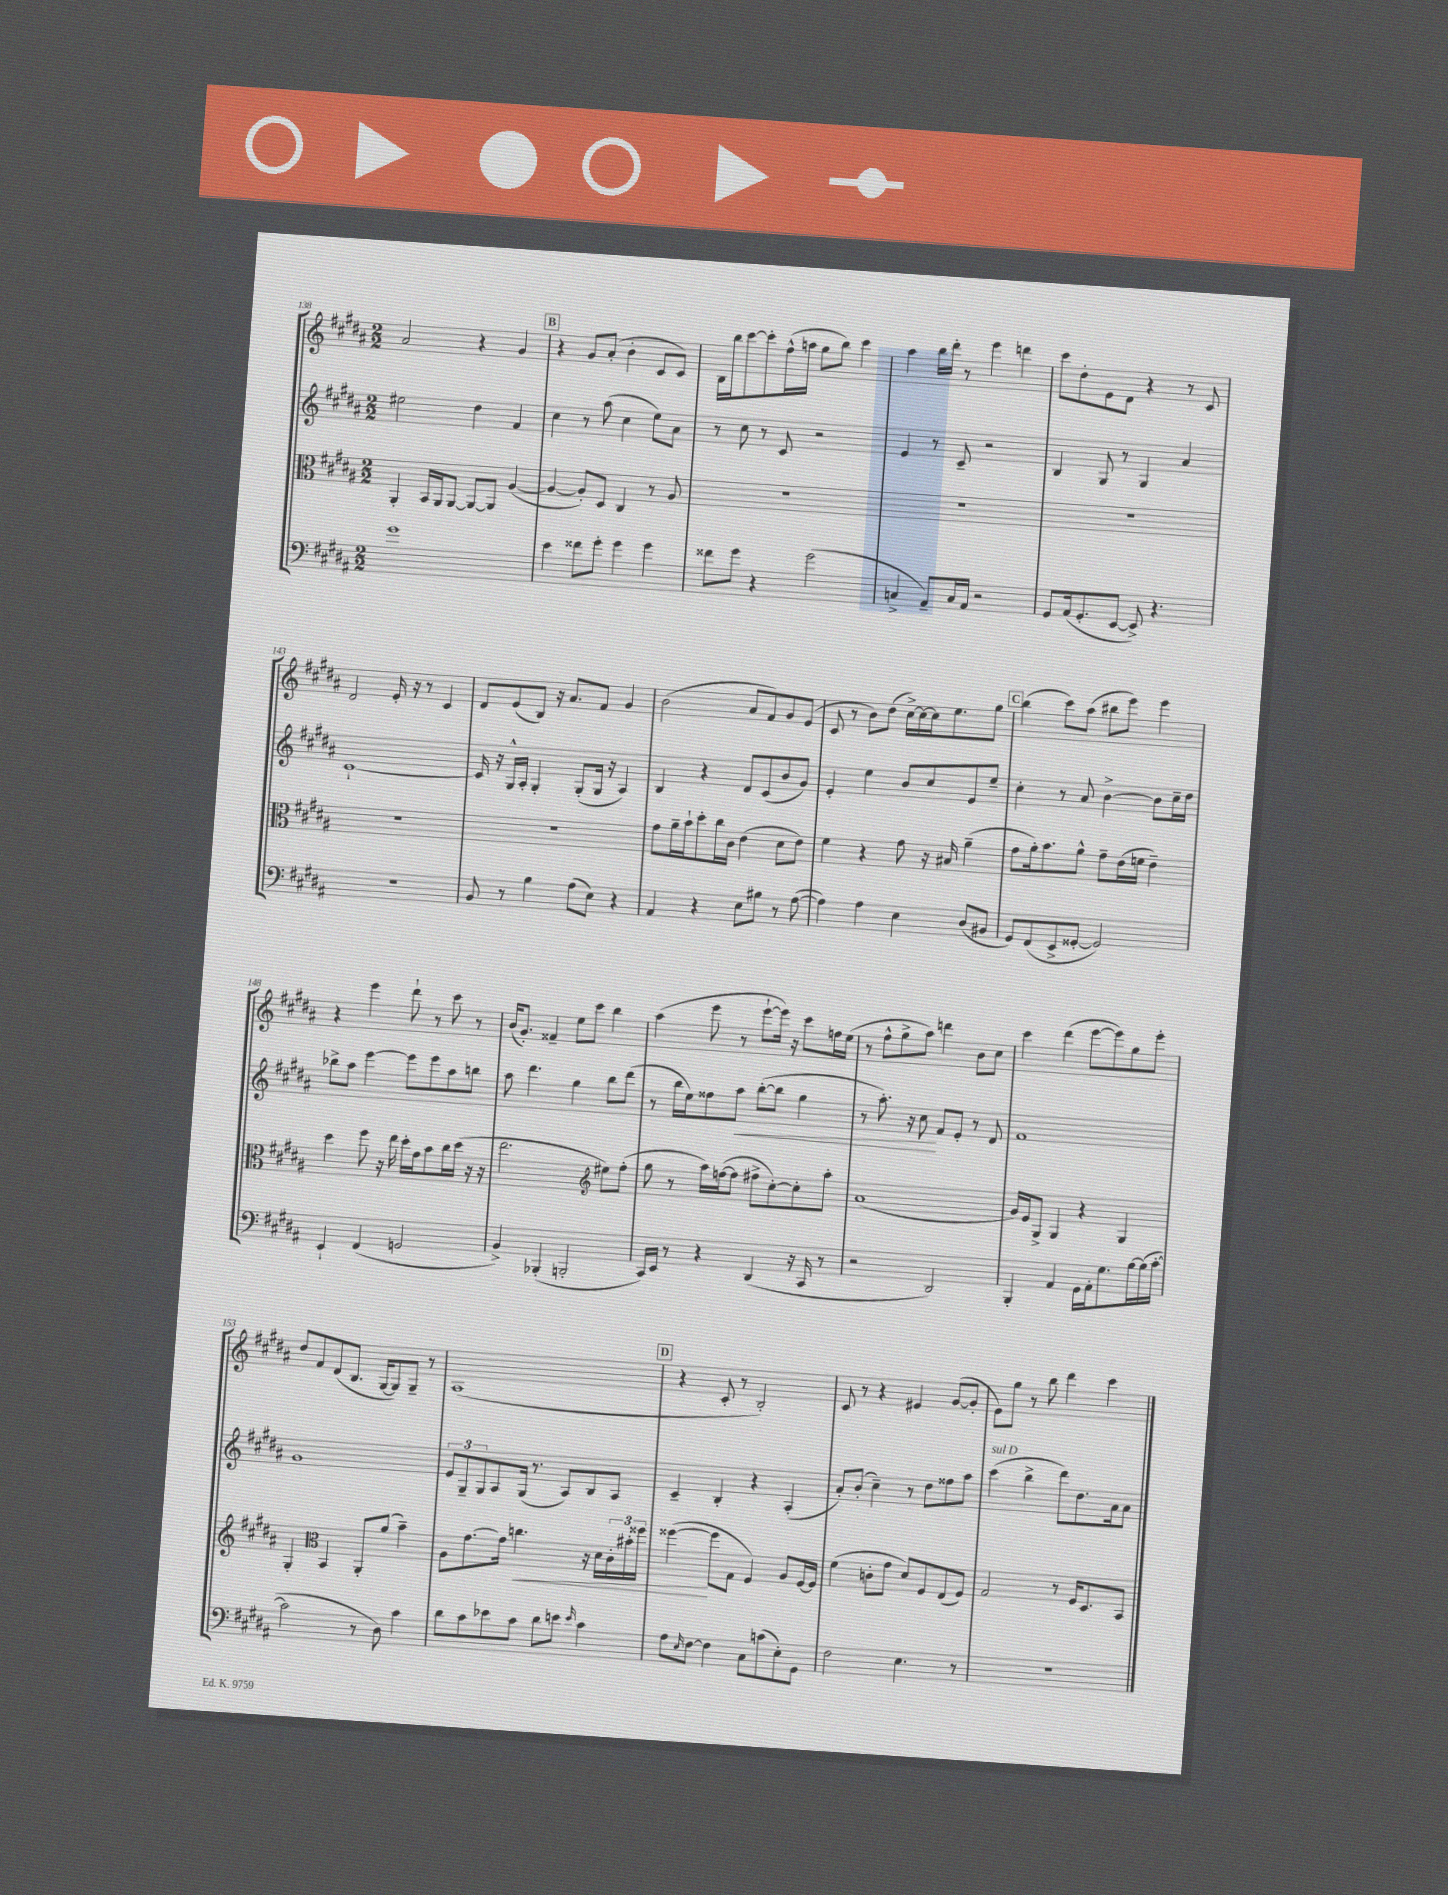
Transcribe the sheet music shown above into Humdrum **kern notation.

**kern	**kern	**kern	**kern
*staff4	*staff3	*staff2	*staff1
*clefF4	*clefC3	*clefG2	*clefG2
*k[f#c#g#d#a#]	*k[f#c#g#d#a#]	*k[f#c#g#d#a#]	*k[f#c#g#d#a#]
*M2/2	*M2/2	*M2/2	*M2/2
1g#	4AA#'/	2ee#\	2a#/
.	16BB/LL	.	.
.	16AA#/J	.	.
.	[8AA#/J	.	.
.	8AA#/_L	4dd#\	4r
.	8AA#/]J	.	.
.	([4A#/	4f#/	4g#/
=	=	=	=
4e\	4A#/_	4cc#\	4r
8f##\L	8A#'/]L)	8r	8g#/L
8g#'\J	8D#/J	(8aa#\	(8a#'/J
4g#\	4C#/	4cc#\	4b'\
4g#\	8r	8ee\L)	8c#/L
.	8A#/	8a#\J	8c#/J)
=	=	=	=
8f##\L	1r	8r	16B\LL
.	.	.	16bb\J
8g#\J	.	8cc#\	[8ccc#\
4r	.	8r	8ccc#'\]
.	.	8c#/	(16ff#^^\L
.	.	.	16aa\JJ
(2g#\	.	2r	8gg#\L
.	.	.	8bb\J)
.	.	.	4ccc#\
=	=	=	=
4C^/	1r	4e/	4aa#\
8AA#~/L)	.	8r	16bb\LL
.	.	.	16ddd#'\JJ
16C/L	.	8c#~/	8r
16AA#/JJ	.	.	.
2r	.	2r	4eee\
.	.	.	4ddd\
=	=	=	=
8GG#/L	1r	4B/	8ccc#\L
(16AA#/k	.	.	8dd#'\
8.GG#'/	.	.	.
.	.	8G#/	8e\
[8EE/J	.	8r	8d#\J
8EE^/])	.	4G#/	4r
4.r	.	.	.
.	.	4a#/	8r
.	.	.	8c#/
=	=	=	=
1r	1r	[1c#`	2d#/
.	.	.	16e'/
.	.	.	16r
.	.	.	8r
.	.	.	4c#/
=	=	=	=
8BB/	1r	16c#/]	8d#/L
.	.	16r	.
8r	.	16G#^^/LL	(8e/
.	.	16A#'/JJ	.
4B\	.	4G#'/	8B/J)
.	.	.	16r
.	.	.	8.a#/L
(8A#\L	.	(8G#'/L	.
8E\J)	.	16G#/Jk	8f#/J
.	.	16r	.
4r	.	4A#/)	4g#/
=	=	=	=
4AA#/	8g#\L	4B/	(2b\
.	16a#~\L	.	.
.	16b`\J	.	.
4r	8dd#'\	4r	.
.	16cc#\L	.	.
.	16c#\JJ	.	.
8E\L	(4e\	8d#/L	8a#/L
8B#\J	.	(8c#/	8f#/)
8r	8d#\L	8b/	8g#/
([8A#\	8e\J)	8g#/J)	(8e/J
=	=	=	=
4A#\])	4f#\	4e'/	8c#/
.	.	.	8r
4A#\	4r	4ee\	8b\L)
.	.	.	(8dd#\J
4E\	8g#\	8b/L	[16cc#^\LL)
.	.	.	16cc#\_
.	16r	8cc#/	16cc#\]J
.	16B#/	.	8.ee\
(8D#/L	(4a#~\	8e/	.
8BB#/J	.	8ee~/J	8gg#\J
=	=	=	=
8GG#/L)	8g#\L	4cc#'\	(4bb\
(8FF#/	16a#'\k)	.	.
.	8.b\	.	.
8EE^/	.	8r	8ccc#\L)
[8GG##'/J	8a#^^\J	8a#/	(8aa#\J
2GG##/])	8g#~\L	[4b^\	8bb#\L
.	(16e\L	.	8eee\J)
.	16f\JJ	.	.
.	4e~\)	8b\]L	4eee\
.	.	16cc#~\L	.
.	.	16dd#\JJ	.
=	=	=	=
4EE`/	4dd#\	8bb-^\L	4r
.	.	8aa#\J	.
(4FF#/	8ff#\	[4eee\	4eee\
.	16r	.	.
.	16ee\	.	.
2GG/	16dd#'\LL	8eee\]L	8ddd#`\
.	16g#\J	.	.
.	8b\	8eee\	8r
.	16cc#\L	8aa#\	8ccc#\
.	(16dd#\JJ	.	.
.	16r	8bb\J	8r
.	16r	.	.
=	=	=	=
4BB^/)	2.ee\	8aa#\	(16b/LK
.	.	.	8.g#'/J)
.	.	4.ddd#\	.
(4BBB-'/	.	.	4f##~/
2BBB'/	.	4gg#\	8ee\L
.	.	.	8ccc#\J
*	*clefG2	*	*
.	8ee#\L)	8bb\L	4bb\
.	(8ff#'\J	(8ddd#\J	.
=	=	=	=
16CC#/LL)	8gg#\	8r	(4aa#\
16EE/JJ	.	.	.
8r	8r	16bb\LL	.
.	.	16ee\J)	.
4r	16aa#\LL)	8ff##\	8eee\
.	([16ff\J	.	.
.	8ff\]J	8aa#\J	8r
(4DD#/	8ff#^\L	([8bb'\L	[8eee`\L
.	[8cc#'\)	8bb\]J	16eee\]Jk)
.	.	.	16r
16r	8cc#'\]	4gg#\	8ccc#\L
16CC#/	.	.	.
8r	8aa#'\J	.	16ff\L
.	.	.	(16ee\JJ
=	=	=	=
2r	(1a#	8r	8r
.	.	8.aa#'\)	8ff#^^\L
.	.	.	8gg#^\
.	.	16r	.
.	.	8cc#\	8aa#\J)
2DD#/)	.	8f#/L	4ddd\
.	.	8e'/J	.
.	.	8r	8b\L
.	.	8d#/	8cc#\J
=	=	=	=
4BBB'/	16g#/LL)	1f#	4ccc#\
.	16e/J	.	.
.	8G#^/J	.	.
4AA#/	4G#/	.	(4ddd#\
16GG#\LL	4r	.	[8eee\L
16AA#'\J	.	.	.
8.G#\	.	.	8eee\])
.	4G#/	.	8gg#\
[16B\L	.	.	.
(16B\]	.	.	8eee'\J
[16c#'\JJ	.	.	.
=	=	=	=
2c#\]	4G#'/	1g#	8dd#/L
.	.	.	8f#/
*	*clefC3	*	*
.	4BB/	.	(8d#/
.	.	.	8.B/J
8r	8AA#'/L	.	.
.	.	.	[16G#/LK
8D#\)	(8a#/J	.	8G#/])
4c#\	4b~\)	.	8G#~/J
.	.	.	8r
=	=	=	=
8d#\L	8A#\L	12e/L	(1A#
.	.	12G#~/	.
8c#\	[8.g#\	.	.
.	.	12G#/	.
8e-\	.	8A#/	.
.	16g#\]Jk	.	.
8c#\J	4.cc\	(16G#/Jk	.
.	.	8.r	.
8d#\L	.	.	.
8e\J	.	8A#/L)	.
16qqe/	.	.	.
4c#\	16r	8B/	.
.	16d#\LL	.	.
.	24c#'\	8A#/J	.
.	24b#'\	.	.
.	24ff##\JJ	.	.
=	=	=	=
8A#\L	([4ff##\	4c#~/	4r
16qqE/	.	.	.
[8F#\J	.	.	.
4F#\]	8ff##\]L	4B'/	8c#'/
.	8G#\J	.	8r
8C#\L	4F#/)	4r	2B'/)
(8c\	.	.	.
8E'\)	8A#/L	(4A#'/	.
8GG#\J	[16F#/L	.	.
.	16F#/]JJ	.	.
=	=	=	=
2F#\	(4f#\	8a#'/L)	8c#/
.	.	(8b'/J	8r
.	8c'\L	4cc#~\)	4r
.	8g#\J	.	.
4.E\	8d#/L)	8r	4e#/
.	8F#/	8dd#\L	.
.	(8E/	8ff##\	([8g#/L
8r	8F#/J)	8aa#\J	8g#'/]J
=	=	=	=
1r	2G#/	(4ccc#\	8e\L)
.	.	.	8gg#\J
.	.	4bb^\	8r
.	.	.	8bb\
.	8r	8ddd#\L)	4ddd#\
.	16F#/LK	8.dd#\	.
.	8.D#/	.	.
.	.	.	4ccc#\
.	.	16a#\k	.
.	8BB/J	8a#\J	.
==	==	==	==
*-	*-	*-	*-
